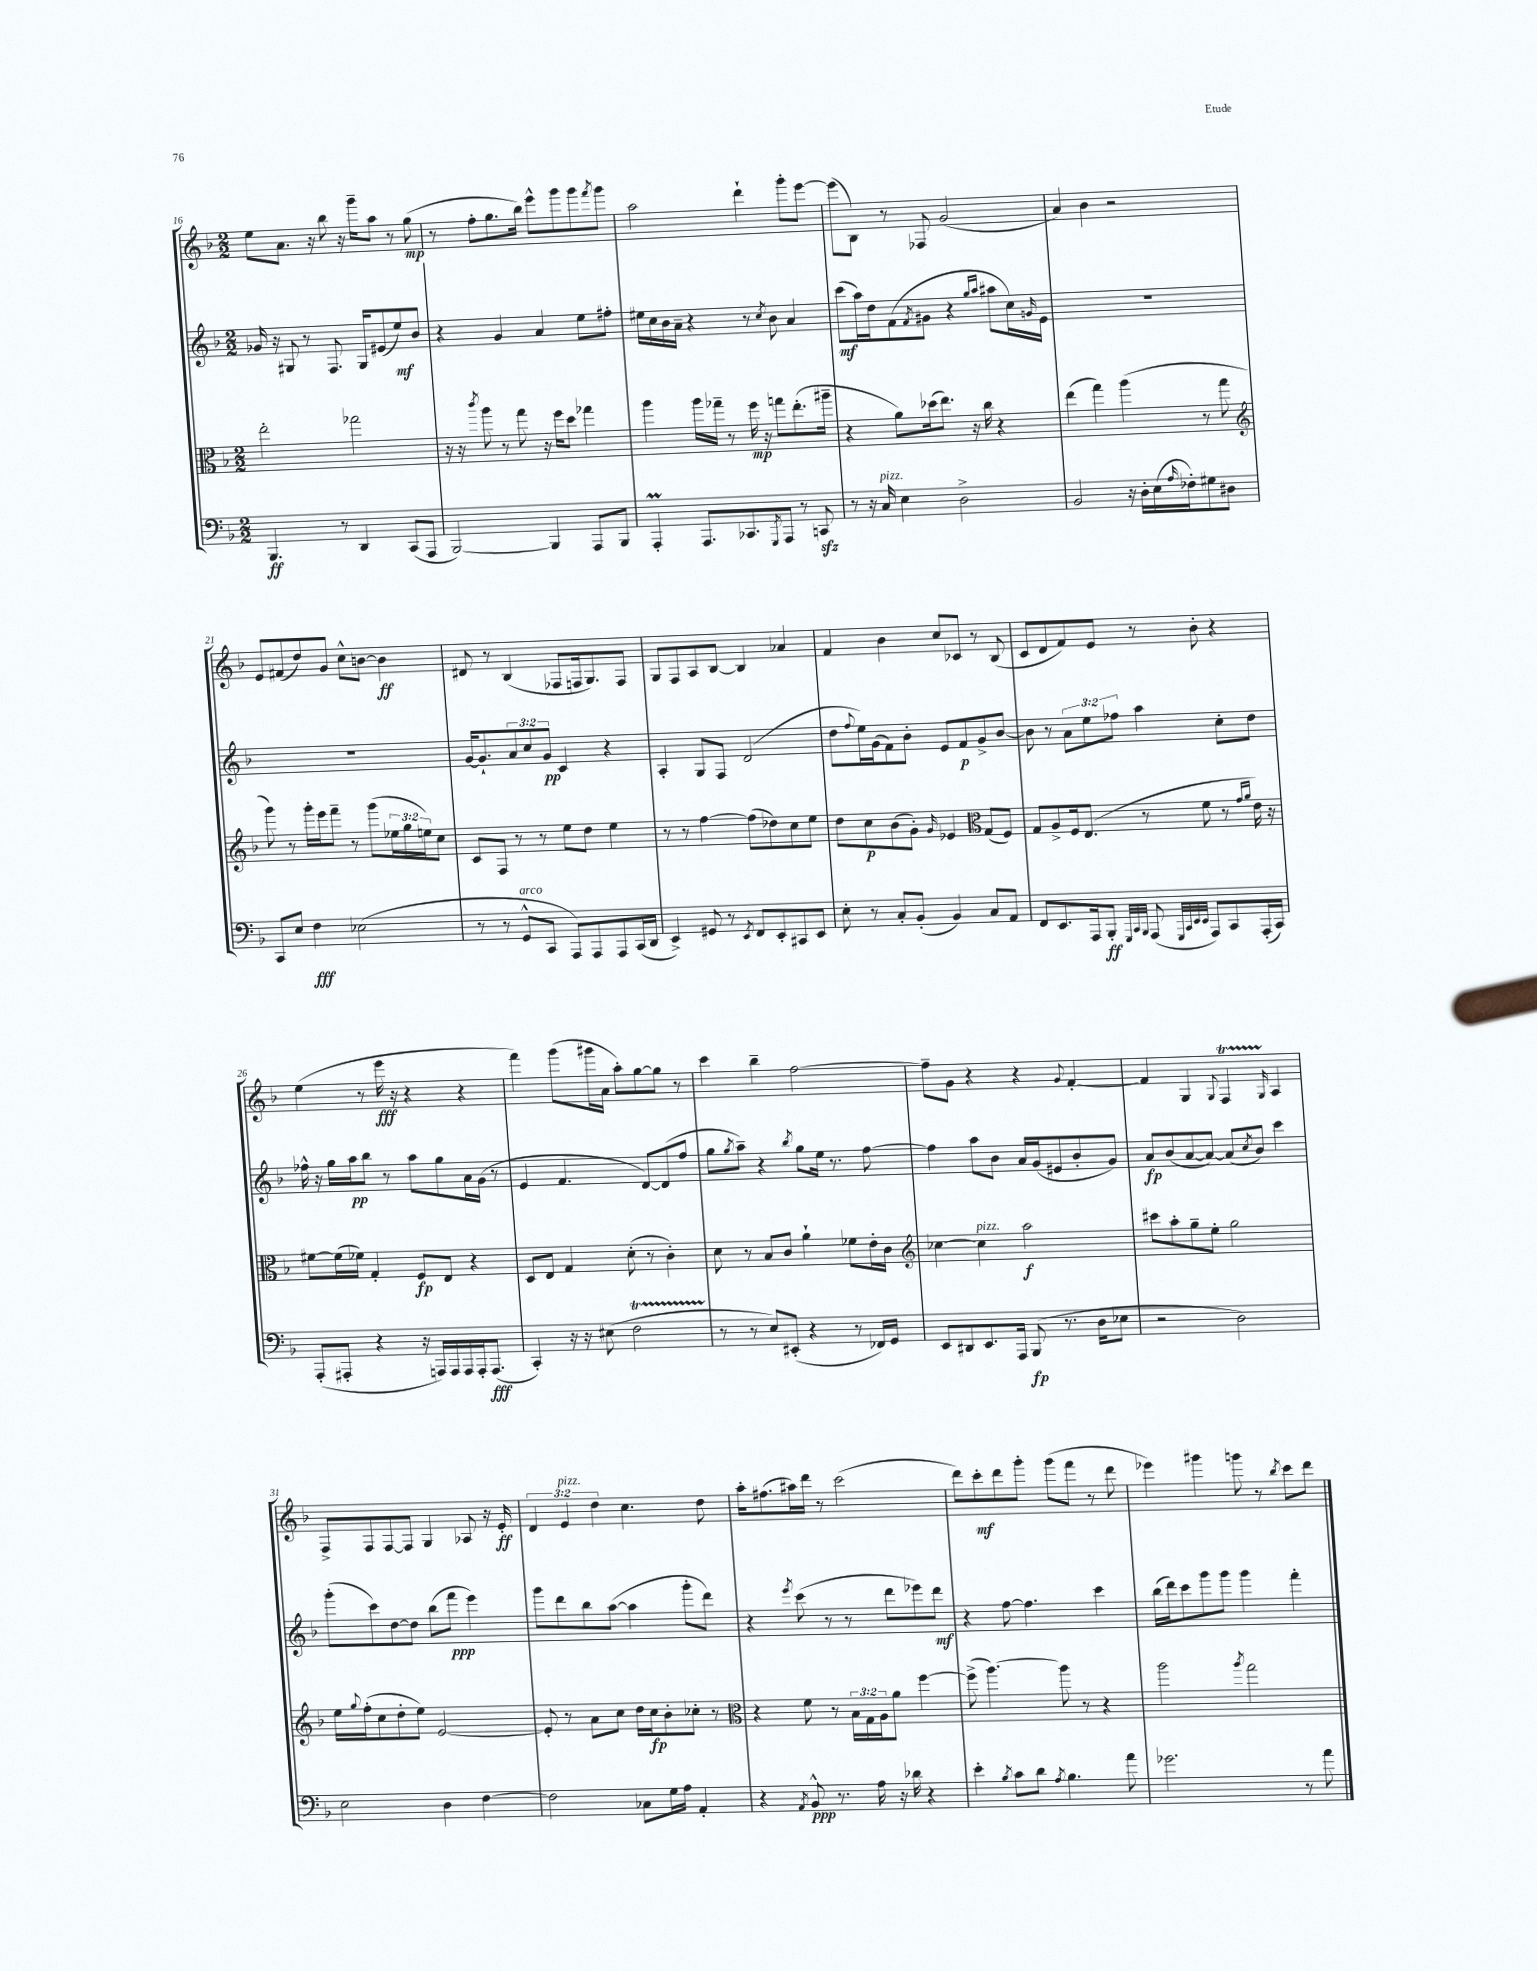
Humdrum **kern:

**kern	**dynam	**kern	**dynam	**kern	**dynam	**kern	**dynam
*part4	*part4	*part3	*part3	*part2	*part2	*part1	*part1
*staff4	*staff4	*staff3	*staff3	*staff2	*staff2	*staff1	*staff1
*clefF4	*	*clefC3	*	*clefG2	*	*clefG2	*
*k[b-]	*	*k[b-]	*	*k[b-]	*	*k[b-]	*
*M2/2	*	*M2/2	*	*M2/2	*	*M2/2	*
=16	=16	=16	=16	=16	=16	=16	=16
4.BBB-/	ff	2ee'\	.	16g-X/	.	8ee\L	.
.	.	.	.	16r	.	.	.
.	.	.	.	8G#X/	.	8.a\J	.
.	.	.	.	8r	.	.	.
.	.	.	.	.	.	16r	.
8r	.	.	.	8.F/	.	8bb-\	.
4DD/	.	2gg-X\	.	.	.	16r	.
.	.	.	.	16G#/KL	.	16ggg~\KL	.
.	.	.	.	(8e#X/	.	8aa\J	.
(8CC/L	.	.	.	8ee/)	mf	8r	.
8AAA/J	.	.	.	8b-/J	.	(8gg\	mp
=17	=17	=17	=17	=17	=17	=17	=17
[2BBB-/)	.	16r	.	4r	.	8r	.
.	.	16r	.	.	.	.	.
.	.	8qccc/	.	.	.	.	.
.	.	8aa\	.	.	.	8ff'\L	.
.	.	8r	.	4g/	.	8.gg\	.
.	.	8gg\	.	.	.	.	.
.	.	.	.	.	.	16bb-\Jk)	.
4BBB-/]	.	16r	.	4a/	.	8eee^^\L	.
.	.	16ff\KL	.	.	.	.	.
.	.	8dd\J	.	.	.	8ggg\	.
8AAA/L	.	4gg-X\	.	8ee\L	.	8ggg\	.
.	.	.	.	.	.	8qfff/	.
8BBB-/J	.	.	.	8ff#X'\J	.	8ggg\J	.
=18	=18	=18	=18	=18	=18	=18	=18
4AAAm'/	.	4aa\	.	16ee#X\LL	.	2aa\	.
.	.	.	.	16cc\	.	.	.
.	.	.	.	16b-\	.	.	.
.	.	.	.	16a~\JJ	.	.	.
8.AAA/L	.	16aa\LL	.	4r	.	.	.
.	.	16gg-X~\JJ	.	.	.	.	.
.	.	8r	.	.	.	.	.
8.CC-X/	.	.	.	.	.	.	.
.	.	16ff\	mp	8r	.	4ddd`\	.
.	.	16r	.	.	.	.	.
8qGGG/	.	.	.	8qcc/	.	.	.
8AAA/J	.	8ggn\L	.	8b-\	.	.	.
8r	.	(8.ee'\	.	4a/	.	8ggg'\L	.
8CCnzz/	.	.	.	.	.	[8eee\J	.
.	.	16aa#X~\Jk	.	.	.	.	.
=19	=19	=19	=19	=19	=19	=19	=19
8r	.	4r	.	(8ccc\L	mf	(8eee\L]	.
16r	.	.	.	16aa\L)	.	8B-\J)	.
!LO:TX:a:i:t=pizz.	!	!	!	!	!	!	!
16C/	.	.	.	16dd\J	.	.	.
4E\	.	8a\L)	.	(8f\	.	8r	.
.	.	.	.	8qf/	.	.	.
.	.	(16dd-X\k	.	8g#X\J	.	8F-X/	.
.	.	8.ee\J)	.	.	.	.	.
2D^\	.	.	.	4r	.	(2g/	.
.	.	16r	.	.	.	.	.
.	.	16cc\	.	.	.	.	.
.	.	.	.	16qqgg/LL	.	.	.
.	.	.	.	16qqaa/JJ	.	.	.
.	.	4r	.	8aa#X\L	.	.	.
.	.	.	.	16cc\L)	.	.	.
.	.	.	.	16qqgn/	.	.	.
.	.	.	.	16e\JJ	.	.	.
=20	=20	=20	=20	=20	=20	=20	=20
2BB-/	.	(4ee\	.	1r	.	4a/)	.
.	.	4gg\)	.	.	.	4b-\	.
16r	.	(4aa\	.	.	.	2r	.
16D'\LL	.	.	.	.	.	.	.
(16E\	.	.	.	.	.	.	.
16qqA/	.	.	.	.	.	.	.
16F-X'\J)	.	.	.	.	.	.	.
8G#X\	.	8r	.	.	.	.	.
8D#X\J	.	8gg\	.	.	.	.	.
!!LO:LB:g=z
=21	=21	=21	=21	=21	=21	=21	=21
*	*	*clefG2	*	*	*	*	*
8CC/L	.	8ggg\)	.	1r	.	8e/L	.
8E/J	.	8r	.	.	.	(8f#X/	.
4F\	fff	16ggg'\LL	.	.	.	8dd/)	.
.	.	16eee\J	.	.	.	.	.
.	.	8fff~\J	.	.	.	8g/J	.
(2E-X\	.	8r	.	.	.	8cc^^\L	.
.	.	(8ggg\L	.	.	.	[8bn\J	.
.	.	24ee-X\L	.	.	.	4b\]	ff
.	.	24gg\	.	.	.	.	.
.	.	24een\J)	.	.	.	.	.
.	.	8cc\J	.	.	.	.	.
=22	=22	=22	=22	=22	=22	=22	=22
8r	.	8c/L	.	[16g/KL	.	8d#X/	.
.	.	.	.	8.g`/]	.	.	.
8r	.	8F/J	.	.	.	8r	.
!LO:TX:a:i:t=arco	!	!	!	!	!	!	!
8GG^^/L	.	8r	.	12a/	.	(4B-/	.
.	.	.	.	12cc/	.	.	.
8CC/J	.	8r	.	.	.	.	.
.	.	.	.	12g/J	pp	.	.
8AAA/L)	.	8ee\L	.	4c/	.	8F-X/L	.
8AAA/	.	8dd\J	.	.	.	16Fn/k	.
.	.	.	.	.	.	8.G/)	.
8AAA/	.	4ee\	.	4r	.	.	.
(16CC/L	.	.	.	.	.	8F/J	.
16DD/JJ	.	.	.	.	.	.	.
=23	=23	=23	=23	=23	=23	=23	=23
4EE^/)	.	8r	.	4A'/	.	8G/L	.
.	.	8r	.	.	.	8F/	.
8GG#X/	.	[4ff\	.	8G/L	.	8A/	.
8r	.	.	.	8F/J	.	[8B-/J	.
8qEE/	.	.	.	.	.	.	.
8FF/L	.	(8ff\L]	.	(2d/	.	4B-/]	.
8EE'/	.	8dd-X\)	.	.	.	.	.
8CC#X/	.	8cc\	.	.	.	4a-X/	.
8EE/J	.	8ee\J	.	.	.	.	.
=24	=24	=24	=24	=24	=24	=24	=24
8E'\	.	8dd\L	.	8dd\L	.	4f/	.
.	.	.	.	8qqff/	.	.	.
8r	.	8cc\	p	16ee\L)	.	.	.
.	.	.	.	(16g\J	.	.	.
8C'/L	.	(8b-\	.	8f\)	.	4b-\	.
(8BB-'/J	.	8g'\J)	.	8b-'\J	.	.	.
.	.	16qqg/	.	.	.	.	.
4BB-/)	.	4e-X/	.	8e/L	.	8cc/L	.
.	.	.	.	8f/	p	8c-X/J	.
*	*	*clefC3	*	*	*	*	*
8C/L	.	(8G/L	.	8g^/	.	8r	.
8AA/J	.	8F/J)	.	[8b-/J	.	(8B-/	.
=25	=25	=25	=25	=25	=25	=25	=25
8FF/L	.	8G/L	.	8b-\]	.	8c/L	.
8.EE/	.	8A^/	.	8r	.	8d/	.
.	.	16F/k	.	12a\L	.	8f/)	.
16AAA/k	.	(8.E/J	.	.	.	.	.
.	.	.	.	12ee\	.	.	.
8BBB-'/J	ff	.	.	.	.	8e/J	.
.	.	.	.	12ff-X\J	.	.	.
32qqGGG/LLL	.	.	.	.	.	.	.
32qqCC/	.	.	.	.	.	.	.
32qqBBB-/JJJ	.	.	.	.	.	.	.
(8AAA/	.	8r	.	4aa\	.	8r	.
32qqGGG/LLL	.	.	.	.	.	.	.
32qqCC/	.	.	.	.	.	.	.
32qqEE/	.	.	.	.	.	.	.
32qqEE/JJJ	.	.	.	.	.	.	.
8AAA/L)	.	8f\	.	.	.	8b-'\	.
8CC/	.	8r	.	8cc'\L	.	4r	.
.	.	16qqg/LL	.	.	.	.	.
.	.	16qqa/JJ	.	.	.	.	.
(16AAA'/L	.	16e\)	.	8dd\J	.	.	.
16CC/JJ)	.	16r	.	.	.	.	.
!!LO:LB:g=z
=26	=26	=26	=26	=26	=26	=26	=26
(8AAA'/L	.	[8f#X\L	.	16ff-X^^\	.	(4ee\	.
.	.	.	.	16r	.	.	.
8AAA#X'/J	.	(16f#\L]	.	16gg\LL	.	.	.
.	.	16f-X\JJ)	.	16aa\J	pp	.	.
4r	.	4G'/	.	8bb-\J	.	8r	.
.	.	.	.	8r	.	16eee\	fff
.	.	.	.	.	.	16r	.
16r	.	8F/L	fp	8aa\L	.	4r	.
16AAAn/LL)	.	.	.	.	.	.	.
16AAA/	.	8E/J	.	8gg\	.	.	.
16AAA/	.	.	.	.	.	.	.
16AAA'/J	.	4r	.	16a\L	.	4r	.
(8.AAA/J	fff	.	.	(16g\JJ	.	.	.
.	.	.	.	8r	.	.	.
=27	=27	=27	=27	=27	=27	=27	=27
4CC'/)	.	8D/L	.	4e/	.	4fff\)	.
.	.	8E/J	.	.	.	.	.
16r	.	4G/	.	4.f/	.	(8ggg\L	.
16r	.	.	.	.	.	.	.
(8E#X\	.	.	.	.	.	16ggg#X\L	.
.	.	.	.	.	.	16a\JJ	.
2FT\	.	(8d'\	.	.	.	8aa'\L)	.
.	.	8r	.	[8d/L)	.	[8gg\	.
.	.	4c'\)	.	(8d/]	.	8gg\J]	.
.	.	.	.	8ff/J	.	8r	.
=28	=28	=28	=28	=28	=28	=28	=28
8r	.	8d\	.	8gg\L	.	4ccc\	.
.	.	.	.	8qgg/	.	.	.
8r	.	8r	.	8aa~\J)	.	.	.
8E/L)	.	8B-/L	.	4r	.	4bb-~\	.
(8EE#X'/J	.	8c/J	.	.	.	.	.
.	.	.	.	8qbb-/	.	.	.
4r	.	4a`\	.	8gg\L	.	[2ff\	.
.	.	.	.	16ee\Jk	.	.	.
.	.	.	.	8.r	.	.	.
8r	.	8f-X\L	.	.	.	.	.
16FF-X/LL)	.	16e'\L	.	[8ff\	.	.	.
16GG/JJ	.	16c\JJ	.	.	.	.	.
=29	=29	=29	=29	=29	=29	=29	=29
*	*	*clefG2	*	*	*	*	*
8EE/L	.	[4cc-X\	.	4ff\]	.	8ff~\L]	.
8DD#X/	.	.	.	.	.	8g\J	.
!	!	!LO:TX:a:i:t=pizz.	!	!	!	!	!
8.EE/	.	4cc-\]	.	8aa\L	.	4r	.
.	.	.	.	8b-\J	.	.	.
16AAA/Jk	.	.	.	.	.	.	.
(8BBB-/	fp	2aa\	f	16a/LL	.	4r	.
.	.	.	.	(16g/J	.	.	.
8.r	.	.	.	8e#X/	.	.	.
.	.	.	.	.	.	8qqg/	.
.	.	.	.	8b-'/	.	[4f'/	.
16D\KL	.	.	.	.	.	.	.
8E-X\J	.	.	.	8g/J)	.	.	.
=30	=30	=30	=30	=30	=30	=30	=30
2r	.	8ccc#X\L	.	8a/L	fp	4f/]	.
.	.	8aa'\	.	(8b-/	.	.	.
.	.	8gg~\	.	[8a/	.	4G/	.
.	.	8ee'\J	.	8a/J_)	.	.	.
.	.	.	.	.	.	8qqG/	.
2D\)	.	2gg\	.	(8a/L]	.	4FT/	.
.	.	.	.	8qcc/	.	.	.
.	.	.	.	8b-/J)	.	.	.
.	.	.	.	.	.	16qqG/	.
.	.	.	.	4ccc\	.	4A/	.
!!LO:LB:g=z
=31	=31	=31	=31	=31	=31	=31	=31
2E\	.	16ee\LL	.	(8ggg'\L	.	8F^/L	.
.	.	8qqgg/	.	.	.	.	.
.	.	(16ff'\J	.	.	.	.	.
.	.	8cc\	.	8ccc\)	.	8F/	.
.	.	8dd'\	.	[8dd\	.	[8F/	.
.	.	8ee\J)	.	8dd\J]	.	8F/J]	.
4D\	.	[2e/	.	(8bb-\L	.	4G/	.
.	.	.	.	8fff\J	ppp	.	.
[4F\	.	.	.	4eee\)	.	8A-X/	.
.	.	.	.	.	.	16r	.
.	.	.	.	.	.	16e'/	ff
=32	=32	=32	=32	=32	=32	=32	=32
2F\]	.	8e'/]	.	8ggg\L	.	6d/	.
.	.	8r	.	8ddd\	.	.	.
!	!	!	!	!	!	!LO:TX:a:i:t=pizz.	!
.	.	.	.	.	.	6e/	.
.	.	8a\L	.	8bb-\	.	.	.
.	.	.	.	.	.	6dd\	.
.	.	8cc\J	.	([8aa\J	.	.	.
8C-X\L	.	16dd\LL	.	4aa\]	.	4.cc\	.
.	.	16cc\J	fp	.	.	.	.
16G\L	.	8b-'\	.	.	.	.	.
16A\JJ	.	.	.	.	.	.	.
4AA'/	.	8cc-X'\J	.	8ggg'\L	.	.	.
.	.	8r	.	8ddd\J)	.	8dd\	.
=33	=33	=33	=33	=33	=33	=33	=33
*	*	*clefC3	*	*	*	*	*
4r	.	4r	.	4r	.	16aa'\KL	.
.	.	.	.	.	.	(8.ff#X\	.
8qAA/	.	.	.	8qeee/	.	.	.
8BB-^^/	ppp	8f\	.	(8ccc\	.	16aa#X\L)	.
.	.	.	.	.	.	16ddd\JJ	.
8.r	.	8r	.	8r	.	8r	.
.	.	24B-\LL	.	8r	.	(2ccc\	.
.	.	24G\	.	.	.	.	.
16A\	.	.	.	.	.	.	.
.	.	24A\J	.	.	.	.	.
16r	.	8a\J	.	8ddd\L	.	.	.
16d-X\	.	.	.	.	.	.	.
4r	.	[4ff\	.	8eee-X\)	.	.	.
.	.	.	.	8ddd\J	mf	.	.
=34	=34	=34	=34	=34	=34	=34	=34
4e'\	.	(8ff^\]	.	4r	.	8ddd\L)	.
.	.	[4.aa\)	.	.	.	8ccc'\	mf
8qB-/	.	.	.	.	.	.	.
8c\L	.	.	.	[8ff\	.	8ddd\	.
8d\J	.	.	.	4.ff\]	.	8ggg'\J	.
8qA/	.	.	.	.	.	.	.
4.B-\	.	8aa\]	.	.	.	(8ggg\L	.
.	.	8r	.	.	.	8fff\J	.
.	.	4r	.	4ccc\	.	8r	.
8a\	.	.	.	.	.	8ddd\	.
=35	=35	=35	=35	=35	=35	=35	=35
2.g-X\	.	2aa\	.	(16bb-\LL	.	4eee-X\)	.
.	.	.	.	16ddd\J)	.	.	.
.	.	.	.	8ccc\	.	.	.
.	.	.	.	8ggg\	.	4ggg#X\	.
.	.	.	.	8ggg\J	.	.	.
.	.	8qaa/	.	.	.	.	.
.	.	2gg\	.	4ggg\	.	8gggn\	.
.	.	.	.	.	.	8r	.
.	.	.	.	.	.	8qbb-/	.
8r	.	.	.	4fff'\	.	8ccc\L	.
8a\	.	.	.	.	.	8ddd\J	.
==	==	==	==	==	==	==	==
*-	*-	*-	*-	*-	*-	*-	*-
